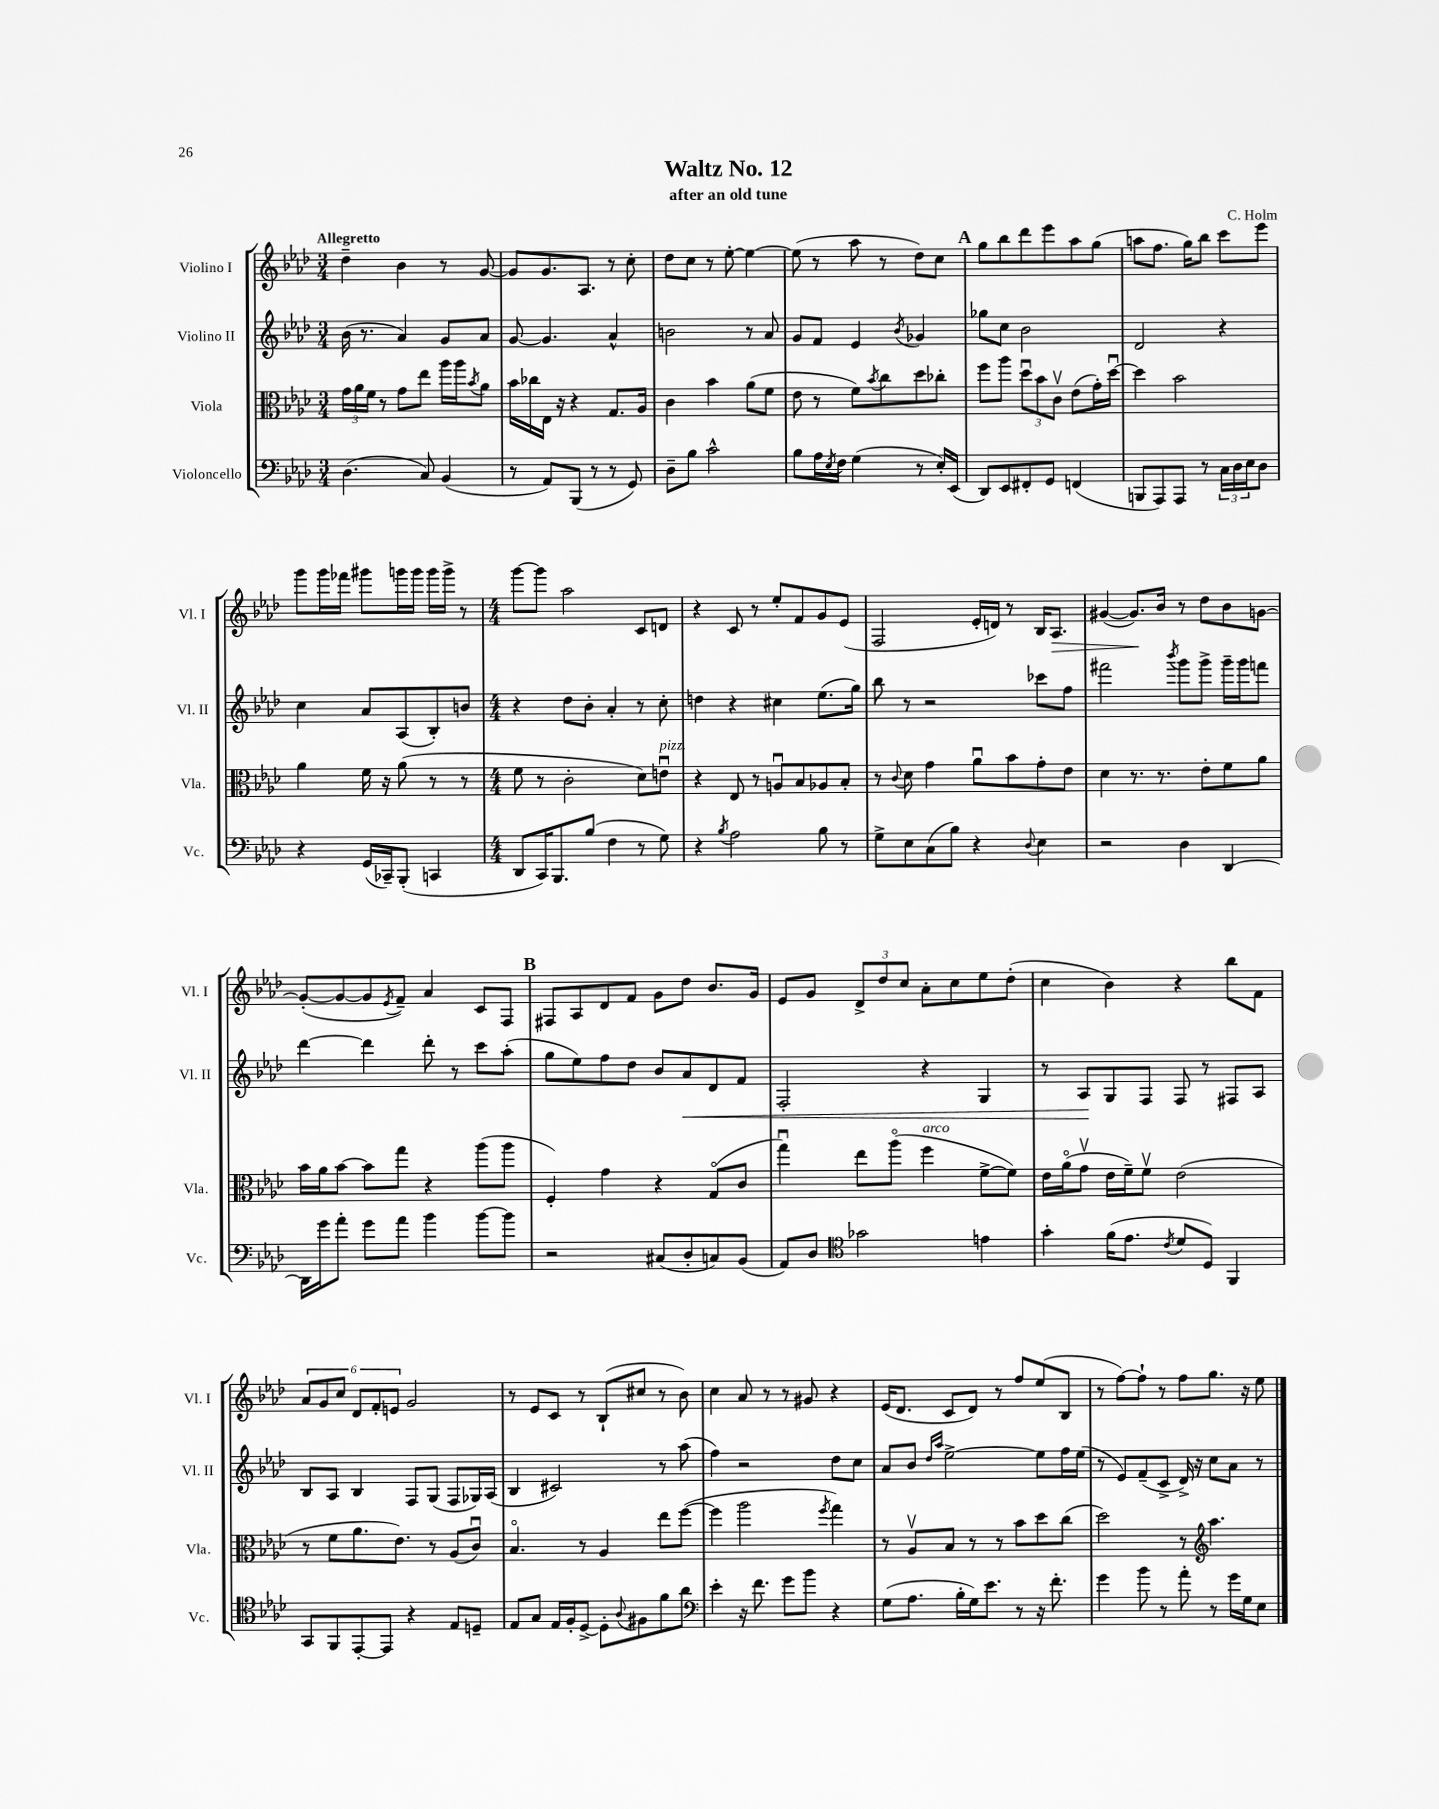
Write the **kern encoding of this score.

**kern	**kern	**kern	**kern
*staff4	*staff3	*staff2	*staff1
*clefF4	*clefC3	*clefG2	*clefG2
*k[b-e-a-d-]	*k[b-e-a-d-]	*k[b-e-a-d-]	*k[b-e-a-d-]
*M3/4	*M3/4	*M3/4	*M3/4
(4.D-\	24g\LL	(16b-\	4dd-~\
.	24a-\	.	.
.	.	8.r	.
.	24f\JJ	.	.
.	8r	.	.
.	8g\L	4a-/)	4b-\
8C/)	8ee-\J	.	.
(4BB-/	16aa-\LL	8g/L	8r
.	16aa-\J	.	.
.	8qb-/	.	.
.	8a-\J	8a-/J	[8g/
=	=	=	=
8r	16b-\LL	[8g/	8g/]L
.	16cc-\	.	.
8AA-/L)	16E-\JJ	4.g/]	8.g/
.	16r	.	.
(8BBB-/J	4r	.	.
.	.	.	8.A-/J
8r	.	.	.
8r	8.G/L	4a-^^/	8r
8GG/)	.	.	8cc'\
.	16A-/Jk	.	.
=	=	=	=
8D-~\L	4c\	2b\	8dd-\L
8B-\J	.	.	8cc\J
2c^^\	4b-\	.	8r
.	.	.	[8ee-'\
.	(8a-\L	8r	4ee-\_
.	8f\J	8a-/	.
=	=	=	=
8B-\L	8e-\	8g/L	(8ee-\]
16A-\L	8r	8f/J	8r
8qE-/	.	.	.
16F\JJ	.	.	.
(4G\	8f\L)	4e-/	8aa-\
.	8qb-/	.	.
.	8cc\	.	8r
.	.	8qb-/	.
8r	8dd-\	4g-/	8dd-\L)
16E-'/LL)	8cc-'\J	.	8cc\J
(16EE-/JJ	.	.	.
=	=	=	=
8DD-/L)	8ff\L	8gg-\L	8gg\L
8EE-/	8aa-\J	8cc\J	8bb-\
8FF#'/	12dd-u\L	2b-\	8ddd-\
.	12b-\	.	.
8GG/J	.	.	8eee-\
.	12cv\J	.	.
(4FF/	(8e-\L	.	8aa-\
.	16g'\L)	.	(8gg\J
.	[16dd-u\JJ	.	.
=	=	=	=
8BBB/L	4dd-\]	2d-/	8aa\L
8AAA-/)	.	.	8.ff\J
8AAA-/J	2b-\	.	.
.	.	.	16gg\LK)
8r	.	.	8bb-\J
24C\LL	.	4r	8ccc\L
24D-\	.	.	.
24E-\J	.	.	.
8D-\J	.	.	8eee-\J
=	=	=	=
4r	4a-\	4cc\	8ggg\L
.	.	.	16ggg\L
.	.	.	16fff-\JJ
(16GG/LL	16f\	8a-/L	8ggg#\L
16CC-~/J)	16r	.	.
(8BBB-'/J	(8a-\	(8A-/	16ggg\L
.	.	.	16ggg\JJ
4CC/	8r	8B-'/)	16ggg\LL
.	.	.	16ggg^\JJ
.	8r	8b/J	8r
=	=	=	=
*M4/4	*M4/4	*M4/4	*M4/4
8DD-/L	8f\	4r	[8ggg\L
16CC/K)	8r	.	8ggg\]J
8.BBB-/	.	.	.
.	2c'\	8dd-\L	2aa-\
(8B-/J	.	8b-'\J	.
4F\	.	4a-'/	.
8r	8d-\L)	8r	8c/L
8G\)	8eu\J	8cc'\	8d/J
=	=	=	=
4r	4r	4dd\	4r
8qB-/	.	.	.
2A-\	8E-/	4r	8c/
.	8r	.	8r
.	8Au/L	4cc#\	8ee-'/L
.	8B-/	.	8f/
8B-\	8A-/	(8.ee-\L	8g/
8r	8B-'/J	.	(8e-/J
.	.	16gg\Jk)	.
=	=	=	=
8G^\L	8r	8bb-\	2F/
.	8qqc/	.	.
8E-\	8d-\	8r	.
(8C\	4g\	2r	.
8B-\J)	.	.	.
4r	8a-u\L	.	16e-'/LL
.	.	.	16d/JJ)
.	8b-\	.	8r
8qqD-/	.	.	.
4E-\	8g'\	8ccc-\L	16B-/LK
.	.	.	8.A-/J
.	8e-\J	8ff\J	.
=	=	=	=
2r	4d-\	2fff#\	([4g#/
.	8.r	.	8.g#/]L)
.	8.r	.	16b-/Jk
.	.	8qbbb-/	.
4D-\	.	8ggg\L	8r
.	8e-'\L	8ggg^\J	8dd-\L
[4DD-/	8f\	16ggg~\LL	8b-\
.	.	16ggg\J	.
.	8a-\J	8fff\J	[8g\J
=	=	=	=
16DD-\]LL	16b-\LL	[4ddd-\	(8g'/_L
16g\J	16a-\J	.	.
8a-'\J	[8b-\J	.	8g/_
8g\L	8b-\]L	4ddd-\]	8g/]
.	.	.	8qe-/
8a-\J	8gg\J	.	8f~/J)
4b-\	4r	8ddd-'\	4a-/
.	.	8r	.
[8b-\L	(8aa-\L	8ccc\L	8c/L
8b-\]J	8aa-\J	(8aa-'\J	8F/J
=	=	=	=
2r	4F'/)	8gg\L	8F#/L
.	.	8ee-\)	8A-/
.	4g\	8ff\	8d-/
.	.	8dd-\J	8f/J
(8C#/L	4r	8b-/L	8g\L
8D-'/	.	8a-/	8dd-\J
8C/)	(8Go/L	8d-/	8.b-/L
(8BB-/J	8c/J	8f/J	.
.	.	.	16g/Jk
=	=	=	=
8AA-/L)	4ggu\)	2F'/	8e-/L
8D-/J	.	.	8g/J
*clefC4	*	*	*
2g-\	8ee-\L	.	12d-^/L
.	.	.	12dd-/
.	(8aa-o\J	.	.
.	.	.	12cc/J
.	4ff\	4r	8a-'\L
.	.	.	8cc\
4e\	[8f^\L	4G/	8ee-\
.	8f\]J)	.	(8dd-'\J
=	=	=	=
4g'\	16e-\LL	8r	4cc\
.	(16a-o\J	.	.
.	8gv\J	8A-/L	.
(16f\LK	16e-\LL	8G/	4b-\)
8.e-\J	16f~\J)	.	.
.	8fv\J	8F/J	.
8qc/	.	.	.
8d-/L	(2e-\	8F/	4r
8D-/J)	.	8r	.
4FF/	.	8F#/L	8bb-\L
.	.	8A-/J	8f\J
=	=	=	=
8GG/L	8r	8B-/L	12a-/L
.	.	.	12g/
8FF/	8f\L	8A-/J	.
.	.	.	12cc/J
[8EE-'/	8.a-\	4B-/	12d-/L
.	.	.	12f'/
8EE-/]J	.	.	.
.	.	.	12e/J
.	8.e-\J)	.	.
4r	.	8F/L	2g/
.	8r	(8G/J	.
8E-/L	(8A-/L	8F/L	.
8D~/J	8cu/J)	16G-/L)	.
.	.	(16A-/JJ	.
=	=	=	=
8E-/L	4.B-o/	4B-/	8r
8G/J	.	.	8e-/L
16E-/LL	.	2c#/)	8c/J
16F'/J	.	.	.
[8D-^/J	8r	.	8r
8D-'\]L	4A-/	.	(8B-`/L
8qqA-/	.	.	.
8F#\	.	.	8cc#/J
8f\	8ee-\L	8r	8r
8a-\J	([8ff\J	(8aa-\	8b-\)
=	=	=	=
*clefF4	*	*	*
4e-'\	4ff\]	4ff\)	4cc\
16r	2aa-\	2r	8a-/
8.f\	.	.	.
.	.	.	8r
8g\L	.	.	8r
8b-\J	.	.	8g#/
.	8qff/	.	.
4r	4gg\)	8dd-\L	4r
.	.	8cc\J	.
=	=	=	=
(8G\L	8r	8a-/L	(16e-/LK
.	.	.	8.d-/J
8.A-\J	8A-v/L	8b-/J	.
.	.	16qqdd-/LL	.
.	.	16qqaa-/JJ	.
.	8B-/J	[2ee-^\	8c/L
16B-'\LL	.	.	.
16G\J)	8r	.	8d-/J)
8.e-\J	.	.	.
.	8r	.	8r
8r	8b-\L	.	8ff/L
16r	8dd-\	8ee-\]L	(8ee-/
8.f'\	.	.	.
.	(8cc\J	16ff\L	8B-/J
.	.	(16ee-\JJ	.
=	=	=	=
4g\	2dd-\)	8r	8r
.	.	8e-/L)	[8ff\L)
8b-\	.	(8f~/	8ff`\]J
8r	.	8c^/J	8r
8a-'\	8r	16d-^/)	8ff\L
.	.	16r	.
*	*clefG2	*	*
8r	4.aa-\	8cc\L	8.gg\J
16g\LL	.	8a-\J	.
16G\J	.	.	16r
8E-\J	.	8r	8ee-\
==	==	==	==
*-	*-	*-	*-
